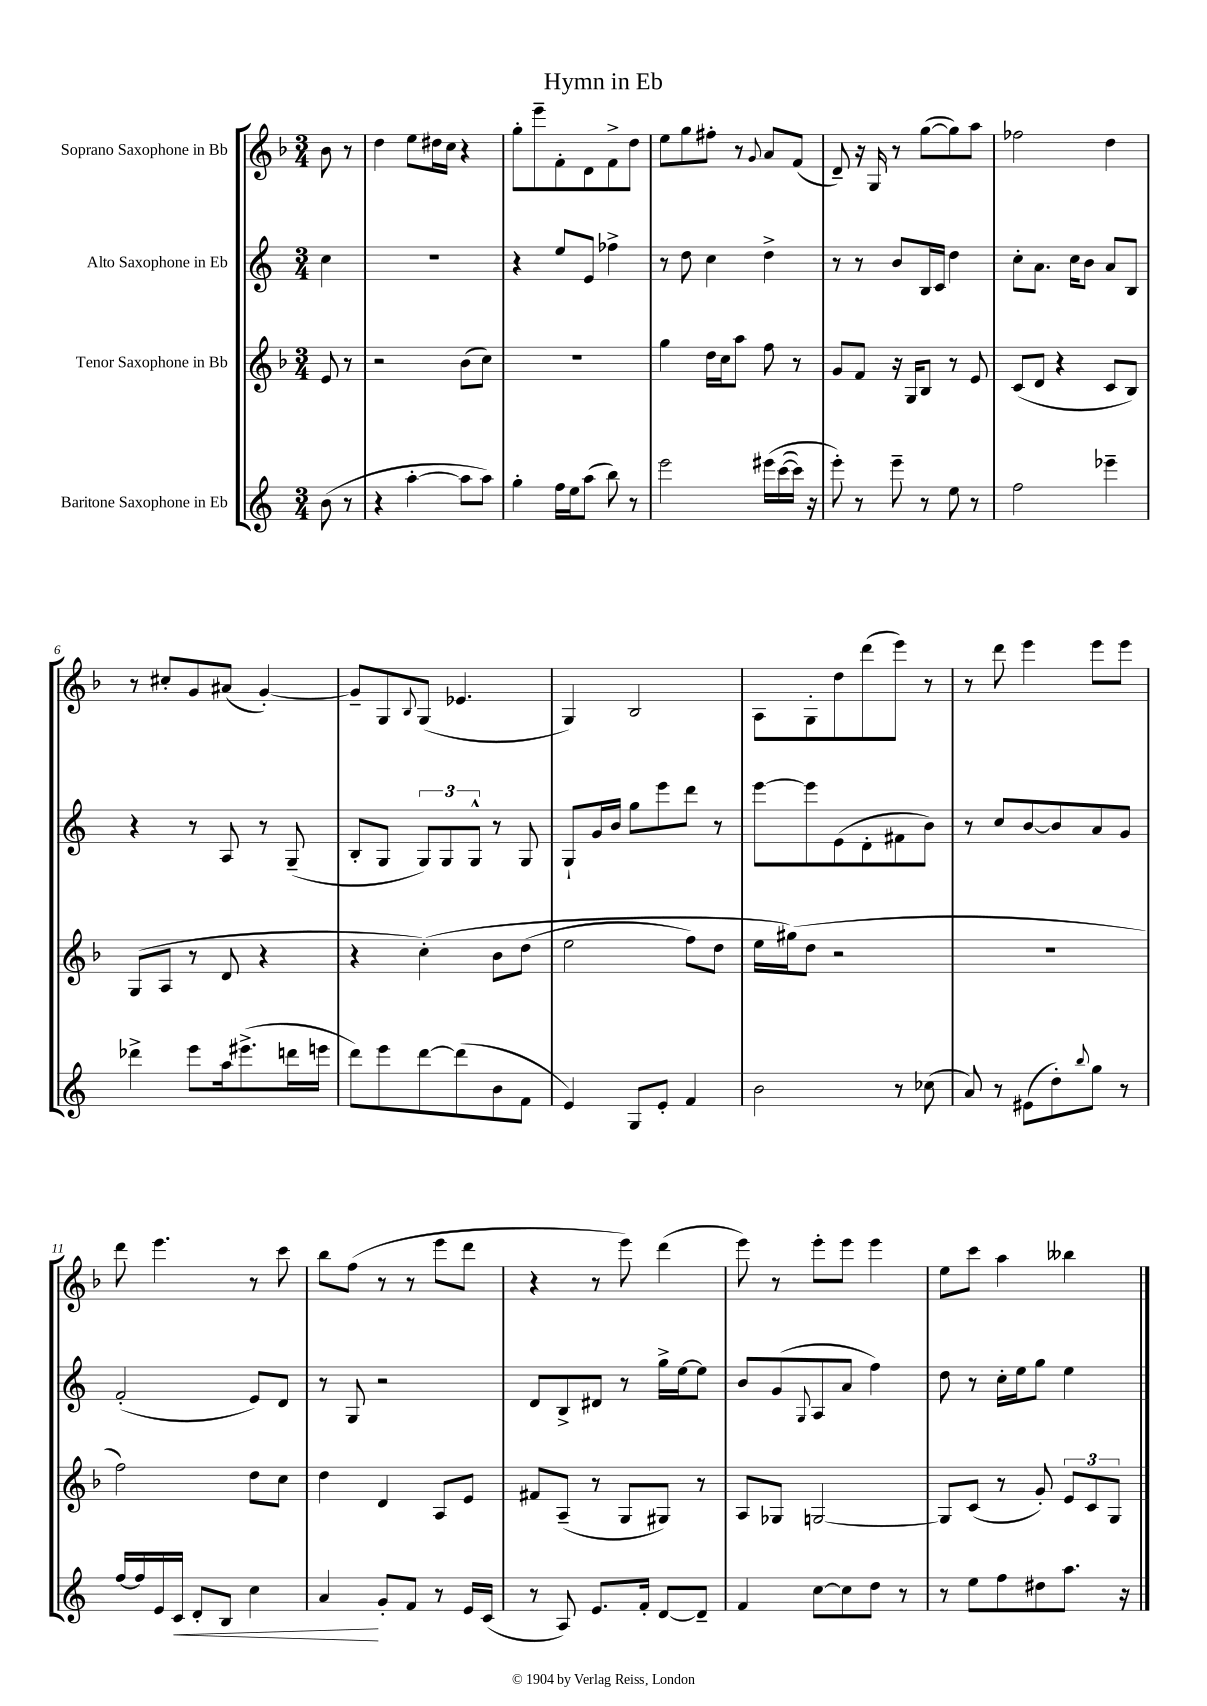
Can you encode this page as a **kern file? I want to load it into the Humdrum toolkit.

**kern	**kern	**kern	**kern
*staff4	*staff3	*staff2	*staff1
*clefG2	*clefG2	*clefG2	*clefG2
*k[]	*k[b-]	*k[]	*k[b-]
*M3/4	*M3/4	*M3/4	*M3/4
(8b\	8e/	4cc\	8b-\
8r	8r	.	8r
=	=	=	=
4r	2r	2.r	4dd\
[4aa'\	.	.	8ee\L
.	.	.	16dd#\L
.	.	.	16cc\JJ
8aa\]L	(8b-\L	.	4r
8aa\J)	8cc\J)	.	.
=	=	=	=
4gg'\	2.r	4r	8gg'\L
.	.	.	8eee~\
16ff\LL	.	8ee/L	8f'\
16ee\J	.	.	.
(8aa\J	.	8e/J	8d\
8bb\)	.	4ff-^\	8f^\
8r	.	.	8dd\J
=	=	=	=
2eee\	4gg\	8r	8ee\L
.	.	8dd\	8gg\
.	16dd\LL	4cc\	8ff#'\J
.	16cc\J	.	.
.	8aa\J	.	8r
.	.	.	8qqg/
&(16eee#\LL	8ff\	4dd^\	8a/L
([16ccc\	.	.	.
16ccc\]JJ)	8r	.	(8f/J
16r	.	.	.
=	=	=	=
8eee'\&)	8g/L	8r	8d~/)
8r	8f/J	8r	16r
.	.	.	16G/
8eee~\	16r	8b/L	8r
.	16G/LK	.	.
8r	8B-/J	16B/L	([8gg\L
.	.	16c/JJ	.
8ee\	8r	4dd\	8gg\])
8r	8e/	.	8aa\J
=	=	=	=
2ff\	(8c/L	8cc'\L	2ff-\
.	8d/J	8.a\J	.
.	4r	.	.
.	.	16cc\LK	.
.	.	8b\J	.
4eee-~\	8c/L	8a/L	4dd\
.	8B-/J)	8B/J	.
=	=	=	=
4ddd-^\	(8G/L	4r	8r
.	8A/J	.	8cc#'/L
8eee\L	8r	8r	8g/
16aa\k	8d/	8A/	(8a#/J
(8.eee#^\	.	.	.
.	4r	8r	[4g'/)
16ddd\L	.	(8G~/	.
16eee\JJ	.	.	.
=	=	=	=
8ddd\L)	4r	8B'/L	8g~/]L
8eee\	.	8G/J	8G/
.	.	.	8qqB-/
[8ddd\	&(4cc'\)	12G/L)	(8G/J
.	.	12G/	.
(8ddd\]	.	.	4.e-/
.	.	12G^^/J	.
8b\	8b-\L	8r	.
8f\J	(8dd\J	8G/	.
=	=	=	=
4e/)	2ee\	8G`/L	4G/)
.	.	16g/L	.
.	.	16b/JJ	.
8G/L	.	8gg\L	2B-/
8e'/J	.	8eee\	.
4f/	8ff\L)	8ddd\J	.
.	8dd\J	8r	.
=	=	=	=
2b\	16ee\LL	[8eee\L	8A\L
.	(16gg#\J&)	.	.
.	8dd\J	8eee\]	8G'\
.	2r	(8e\	8dd\
.	.	8d'\	(8ddd\
8r	.	8f#\	8eee\J)
(8cc-\	.	8b\J)	8r
=	=	=	=
8a/)	2.r	8r	8r
8r	.	8cc/L	8ddd\
(8e#\L	.	[8b/	4eee\
8dd'\)	.	8b/]	.
8qqbb/	.	.	.
8gg\J	.	8a/	8eee\L
8r	.	8g/J	8eee\J
=	=	=	=
[16ff/LL	2ff\)	(2f'/	8ddd\
16ff/]	.	.	.
16e/	.	.	4.eee\
16c/JJ	.	.	.
8d'/L	.	.	.
8B/J	.	.	.
4cc\	8dd\L	8e/L)	8r
.	8cc\J	8d/J	8ccc\
=	=	=	=
4a/	4dd\	8r	8bb-\L
.	.	8G/	(8ff\J
8g'/L	4d/	2r	8r
8f/J	.	.	8r
8r	8A/L	.	8eee\L
16e/LL	8e/J	.	8ddd\J
(16c/JJ	.	.	.
=	=	=	=
8r	8f#/L	8d/L	4r
8A/)	(8A~/J	8B^/	.
8.e/L	8r	8d#/J	8r
.	8G/L	8r	8eee\)
16f'/Jk	.	.	.
[8d/L	8G#/J)	16gg^\LL	(4ddd\
.	.	[16ee\J	.
8d~/]J	8r	8ee\]J	.
=	=	=	=
4f/	8A/L	8b/L	8eee\)
.	8G-/J	(8g/	8r
.	.	8qqG/	.
[8cc\L	[2G/	8A/	8eee'\L
8cc\]	.	8a/J	8eee\J
8dd\J	.	4ff\)	4eee\
8r	.	.	.
=	=	=	=
8r	8G/]L	8dd\	8ee\L
8ee\L	(8c/J	8r	8ccc\J
8ff\	8r	16cc'\LL	4aa\
.	.	16ee\J	.
8dd#\	8g'/)	8gg\J	.
8.aa\J	12e/L	4ee\	4bb--\
.	12c/	.	.
.	12G/J	.	.
16r	.	.	.
==	==	==	==
*-	*-	*-	*-
